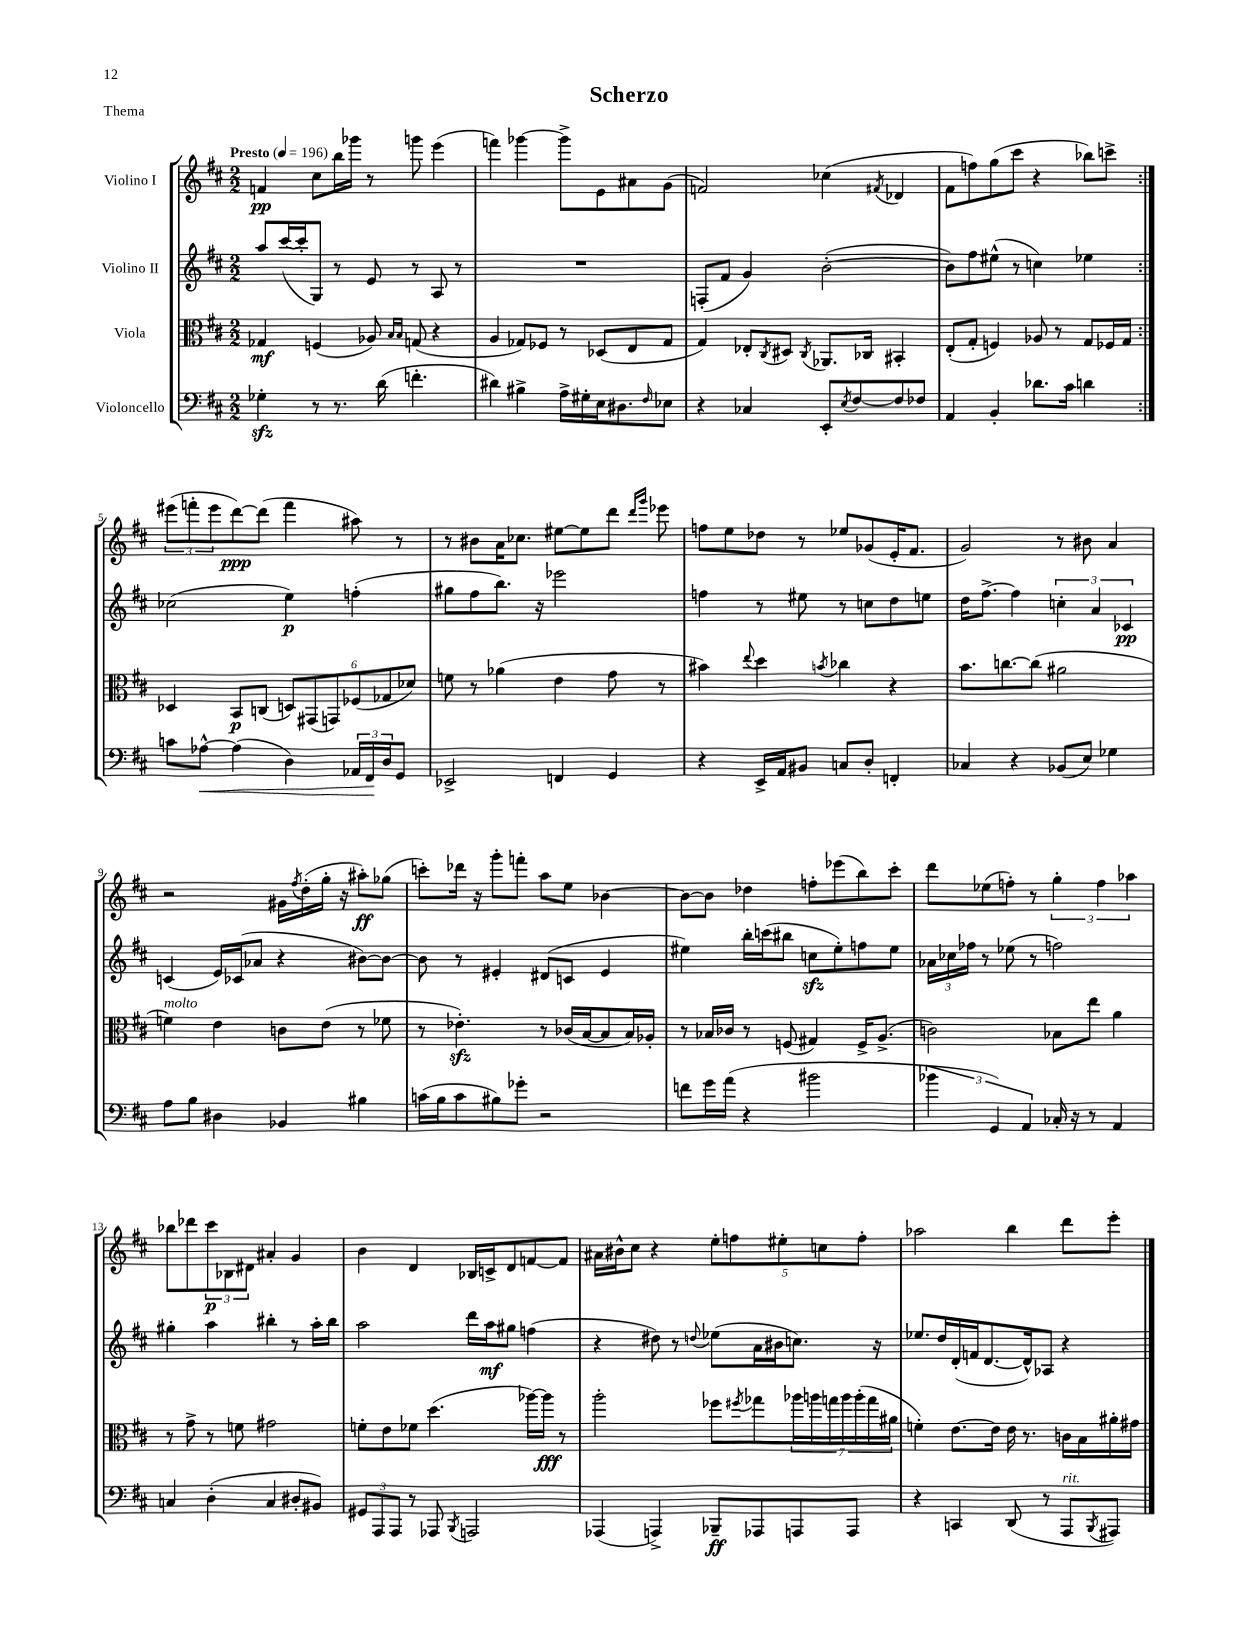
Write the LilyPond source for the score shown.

\header { title = "Scherzo" piece = "Thema" }
<<
\new StaffGroup <<
\new Staff = "s0" \with { instrumentName = "Violino I" } {
    \clef treble \key d \major \numericTimeSignature \time 2/2 \tempo "Presto" 4 = 196
    \repeat volta 2 { f'4\pp cis''8 b''16 ges'''16 r8 g'''8 e'''4( |
    f'''4) ges'''4~ ges'''8-> e'8 ais'8 g'8( |
    f'2) ces''4( \acciaccatura { fis'8 } des'4 |
    fis'8 f''8) g''8( cis'''8 r4 bes''8) c'''8-> | }
    \tuplet 3/2 { eis'''8( f'''8-. eis'''8 } d'''8~\ppp) d'''8( f'''4 ais''8) r8 |
    r8 bis'8 a'16 ces''8. eis''8~ eis''8 d'''8 \grace { d'''16 g'''16 } ees'''8 |
    f''8 e''8 des''8 r8 ees''8 ges'8( e'16-. fis'8. |
    g'2) r8 bis'8 a'4 |
    r2 gis'16 \acciaccatura { fis''8 } d''16-.( g''16-. r16 ais''8-.\ff) ges''8( |
    c'''8-.) des'''16 r16 g'''8-. f'''8-. a''8 e''8 bes'4~ |
    bes'8~ bes'8 des''4 f''8-. ees'''8( b''8) cis'''8-. |
    d'''8 ees''8( f''8-.) r8 \tuplet 3/2 { g''4-. f''4 aes''4 } |
    bes''8 des'''8 \tuplet 3/2 { cis'''8\p bes8 dis'8 } ais'4-. g'4 |
    b'4 d'4 bes16 c'16-> d'8 f'8~ f'8 |
    ais'16 bis'16-^ cis''8 r4 \tuplet 5/4 { e''8-. f''8 eis''8-. c''8 f''8-. } |
    aes''2 b''4 d'''8 e'''8-. \bar "|." |
}
\new Staff = "s1" \with { instrumentName = "Violino II" } {
    \clef treble \key d \major \numericTimeSignature \time 2/2
    \repeat volta 2 { a''8 cis'''16~( cis'''16-. g8) r8 e'8 r8 a8 r8 |
    R1 |
    f8-.( fis'8 g'4) b'2~-.( |
    b'8) fis''8 eis''8-^( r8 c''4) ees''4 | }
    ces''2( e''4\p) f''4-.( |
    gis''8 fis''8 b''8.) r16 ees'''2 |
    f''4 r8 eis''8 r8 c''8 d''8 e''8 |
    d''16 fis''8.~-> fis''4 \tuplet 3/2 { c''4-. a'4 ces'4\pp } |
    c'4( e'16) ces'16( aes'8 r4 bis'8~) bis'8~ |
    bis'8 r8 eis'4-. dis'8( c'8 eis'4 |
    eis''4) b''16-. c'''16( bis''8 c''8\sfz eis''8-.) f''8 eis''8 |
    \tuplet 3/2 { aes'16 ces''16 fes''16 } r8 ees''8( r8 f''2) |
    gis''4-. a''4 bis''4-. r8 a''16-. bis''16 |
    a''2 d'''16 a''16\mf gis''8 f''4( |
    r4 dis''8) r8 \appoggiatura { d''8 } ees''8( a'16 bis'16 c''8.) r16 |
    ees''8. d''16 d'16-.( f'16 d'8.~ d'16-^) aes8 r4 \bar "|." |
}
\new Staff = "s2" \with { instrumentName = "Viola" } {
    \clef alto \key d \major \numericTimeSignature \time 2/2
    \repeat volta 2 { ges4\mf f4( aes8) \grace { b16 b16 } g8( r4 |
    a4 ges8) fes8 r8 des8( e8 ges8 |
    g4) ees8-. \acciaccatura { cis8 } dis8 \acciaccatura { cis8 } aes,8. ces16 bis,4-. |
    e8-.( g8-. f4) aes8 r8 g8 fes16 g16 | }
    des4 b,8\p c8( \tuplet 6/4 { d8) gis,8( g,8) fes8( ges8 des'8) } |
    f'8 r8 aes'4( e'4 g'8 r8 |
    bis'4) \appoggiatura { e''8 } d''4 \acciaccatura { b'8 } ces''4 r4 |
    b'8. c''8.~ c''8( ais'2 |
    f'4^\markup { \italic "molto" }) e'4 c'8 e'8( r8 fes'8 |
    r8 ees'4.-.\sfz) r8 ces'16( b16~ b8 b16) aes16-. |
    r8 bes16 ces'16 r8 f8( gis4) f16-> a8.->( |
    c'2) bes8 e''8 a'4 |
    r8 g'8-> r8 f'8 gis'2 |
    f'8-. e'8 fes'8 d''4.( aes''16~) aes''16\fff r8 |
    a''2-. fes''8 \acciaccatura { fis''8 } ges''8 \tuplet 7/4 { aes''16 a''16 g''16 a''16 a''16-.( g''16 ais'16 } |
    f'4-.) e'8.~ e'16 e'16 r8. c'16 b16 ais'16-. gis'16 \bar "|." |
}
\new Staff = "s3" \with { instrumentName = "Violoncello" } {
    \clef bass \key d \major \numericTimeSignature \time 2/2
    \repeat volta 2 { ges4-.\sfz r8 r8. d'16( f'4.-. |
    dis'4) bis4-> a16-> gis16-. e16 dis8. \grace { fis16 } ees8 |
    r4 ces4 e,8-. \acciaccatura { e8 } fis8~ fis8 fes8 |
    a,4 b,4-. des'8. cis'16 d'4 | }
    c'8 aes8~-^\< aes4( d4) \tuplet 3/2 { aes,16 fis,16\! d16 } g,8 |
    ees,2-> f,4 g,4 |
    r4 e,16-> a,16 bis,8 c8 d8-. f,4-. |
    ces4 r4 bes,8( e8) ges4 |
    a8 b8 dis4 bes,4 bis4 |
    c'16( b16 c'8 bis8) ges'8-. r2 |
    f'8 g'16 a'16( r4 bis'2 |
    \tuplet 3/2 { bes'4 g,4) a,4 } ces16-. r16 r8 a,4 |
    c4 d4-.( c4 dis8-. bis,8) |
    \tuplet 3/2 { gis,8 a,,8 a,,8 } r8 aes,,8 \acciaccatura { b,,8 } a,,2 |
    aes,,4( a,,4->) bes,,8--\ff aes,,8 a,,8 a,,8 |
    r4 c,4 d,8( r8 a,,8^\markup { \italic "rit." } \acciaccatura { b,,8 } ais,,8) \bar "|." |
}
>>
>>
